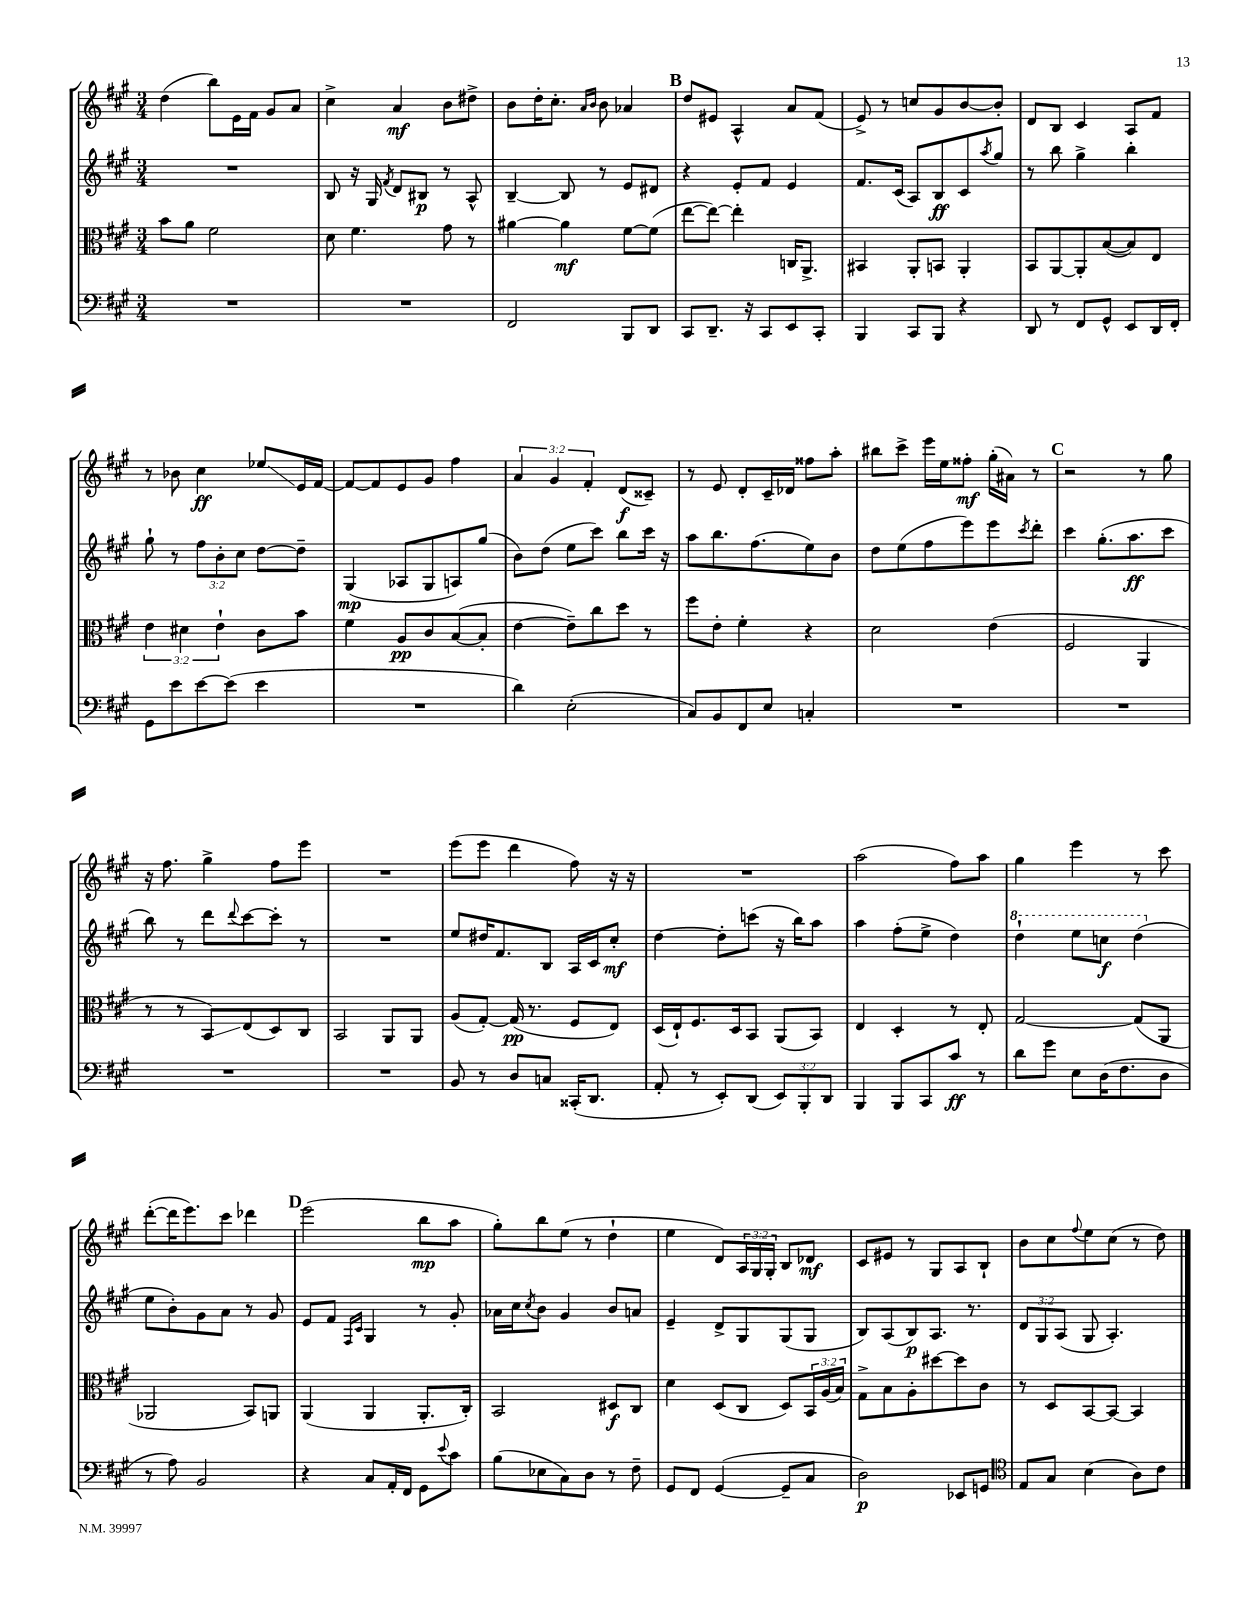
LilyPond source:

<<
\new StaffGroup <<
\new Staff = "s0" {
    \clef treble \key a \major \numericTimeSignature \time 3/4 \override Staff.TupletNumber.text = #tuplet-number::calc-fraction-text
    d''4( b''8) e'16 fis'16 gis'8 a'8 |
    cis''4-> a'4\mf b'8 dis''8-> |
    b'8 d''16-. cis''8.-. \grace { a'16 b'16 } b'8 aes'4 |
    \mark \markup { \bold "B" } d''8 eis'8 a4-^ a'8 fis'8( |
    e'8->) r8 c''8 gis'8 b'8~ b'8-. |
    d'8 b8 cis'4 a8 fis'8 |
    r8 bes'8 cis''4\ff ees''8\glissando e'16 fis'16~ |
    fis'8~ fis'8 e'8 gis'8 fis''4 |
    \tuplet 3/2 { a'4 gis'4 fis'4-. } d'8\f( cisis'8--) |
    r8 e'8 d'8-. cis'16-- des'16 fisis''8 a''8-. |
    bis''8 cis'''8-> e'''16 e''16 fisis''8-.\mf gis''16-.( ais'16) r8 |
    \mark \markup { \bold "C" } r2 r8 gis''8 |
    r16 fis''8. gis''4-> fis''8 e'''8 |
    R2. |
    e'''8( e'''8 d'''4 fis''8) r16 r16 |
    R2. |
    a''2( fis''8) a''8 |
    gis''4 e'''4 r8 cis'''8 |
    d'''8~-.( d'''16 e'''8.) cis'''8 des'''4 |
    \mark \markup { \bold "D" } e'''2( b''8\mp a''8 |
    gis''8-.) b''8 e''8( r8 d''4-! |
    e''4 d'8) \tuplet 3/2 { a16 gis16 gis16-. } b8 des'8\mf |
    cis'8 eis'8 r8 gis8 a8 b8-! |
    b'8 cis''8 \appoggiatura { fis''8 } e''8 cis''8( r8 d''8) \bar "|." |
}
\new Staff = "s1" {
    \clef treble \key a \major \numericTimeSignature \time 3/4 \override Staff.TupletNumber.text = #tuplet-number::calc-fraction-text
    R2. |
    b8 r16 gis16 \acciaccatura { fis'8 } d'8 bis8\p r8 a8-^ |
    b4~-- b8 r8 e'8 dis'8 |
    \mark \markup { \bold "B" } r4 e'8-. fis'8 e'4 |
    fis'8. cis'16( a8) b8\ff cis'8 \acciaccatura { a''8 } gis''8 |
    r8 b''8 gis''4-> b''4-. |
    gis''8-! r8 \tuplet 3/2 { fis''8 b'8-. cis''8 } d''8~ d''8-- |
    gis4\mp( aes8 gis8 a8) gis''8( |
    b'8) d''8( e''8 cis'''8) b''8 cis'''16 r16 |
    a''8 b''8. fis''8.( e''8) b'8 |
    d''8 e''8( fis''8 e'''8) e'''8 \acciaccatura { cis'''8 } d'''8-. |
    \mark \markup { \bold "C" } cis'''4 gis''8.-.( a''8.\ff cis'''8 |
    b''8) r8 d'''8 \appoggiatura { d'''8 } cis'''8~ cis'''8-. r8 |
    R2. |
    e''8 dis''16 fis'8. b8 a16 cis'16 cis''8-.\mf |
    d''4~ d''8-. c'''8( r16 b''16) a''8 |
    a''4 fis''8-.( e''8-> d''4) |
    \ottava #1 d'''4-! e'''8 c'''8\f d'''4( \ottava #0 |
    e''8 b'8-.) gis'8 a'8 r8 gis'8 |
    \mark \markup { \bold "D" } e'8 fis'8 \grace { fis16 cis'16 } gis4 r8 gis'8-. |
    aes'16 cis''16 \acciaccatura { cis''8 } b'8 gis'4 b'8 a'8 |
    e'4-- d'8-> gis8 gis8( gis8 |
    b8) a8( b8\p) a8. r8. |
    \tuplet 3/2 { d'8 gis8 a8( } gis8 a4.-.) \bar "|." |
}
\new Staff = "s2" {
    \clef alto \key a \major \numericTimeSignature \time 3/4 \override Staff.TupletNumber.text = #tuplet-number::calc-fraction-text
    b'8 a'8 fis'2 |
    d'8 fis'4. gis'8 r8 |
    ais'4~ ais'4\mf fis'8~ fis'8( |
    \mark \markup { \bold "B" } e''8~ e''8~) e''4-. c16 a,8.-> |
    bis,4 a,8-. b,8 a,4-. |
    b,8 a,8~ a,8-. b8~( b8) e8 |
    \tuplet 3/2 { e'4 dis'4 e'4-! } cis'8 b'8 |
    fis'4 a8\pp cis'8 b8~( b8-. |
    e'4~ e'8--) cis''8 d''8 r8 |
    fis''8 e'8-. fis'4-. r4 |
    d'2 e'4( |
    \mark \markup { \bold "C" } fis2 a,4 |
    r8 r8 b,8\glissando) e8( d8) cis8 |
    b,2 a,8 a,8 |
    a8( gis8~-.) gis16\pp( r8. fis8 e8) |
    d16( e16-!) fis8. d16 b,8 a,8( b,8) |
    e4 d4-. r8 e8-. |
    gis2~ gis8( a,8 |
    aes,2 b,8) a,8 |
    \mark \markup { \bold "D" } a,4( a,4 a,8.-. cis16-.) |
    b,2 dis8\f cis8 |
    d'4 d8( cis8 d8) \tuplet 3/2 { b,16 a16( b16) } |
    gis8-> b8 a8-. dis''8~ dis''8 cis'8 |
    r8 d8 b,8~ b,8~ b,4 \bar "|." |
}
\new Staff = "s3" {
    \clef bass \key a \major \numericTimeSignature \time 3/4 \override Staff.TupletNumber.text = #tuplet-number::calc-fraction-text
    R2. |
    R2. |
    fis,2 b,,8 d,8 |
    \mark \markup { \bold "B" } cis,8 d,8.-- r16 cis,8 e,8 cis,8-. |
    b,,4 cis,8 b,,8 r4 |
    d,8 r8 fis,8 gis,8-^ e,8 d,16 fis,16-. |
    gis,8 e'8 e'8~ e'8( e'4 |
    R2. |
    d'4) e2-.( |
    cis8) b,8 fis,8 e8 c4-. |
    R2. |
    \mark \markup { \bold "C" } R2. |
    R2. |
    R2. |
    b,8 r8 d8 c8 cisis,16-.( d,8. |
    a,8-. r8 e,8-.) d,8( \tuplet 3/2 { e,8) b,,8-. d,8 } |
    b,,4 b,,8 cis,8 cis'8\ff r8 |
    d'8 gis'8 e8 d16( fis8. d8 |
    r8 a8) b,2 |
    \mark \markup { \bold "D" } r4 cis8 a,16-. fis,16 gis,8 \appoggiatura { e'8 } cis'8 |
    b8( ees8 cis8) d8 r8 fis8-- |
    gis,8 fis,8 gis,4~( gis,8-- cis8 |
    d2\p) ees,8 g,8 |
    \clef tenor e8 gis8 b4( a8) cis'8 \bar "|." |
}
>>
>>
\layout { \context { \Score \remove "Bar_number_engraver" } }
